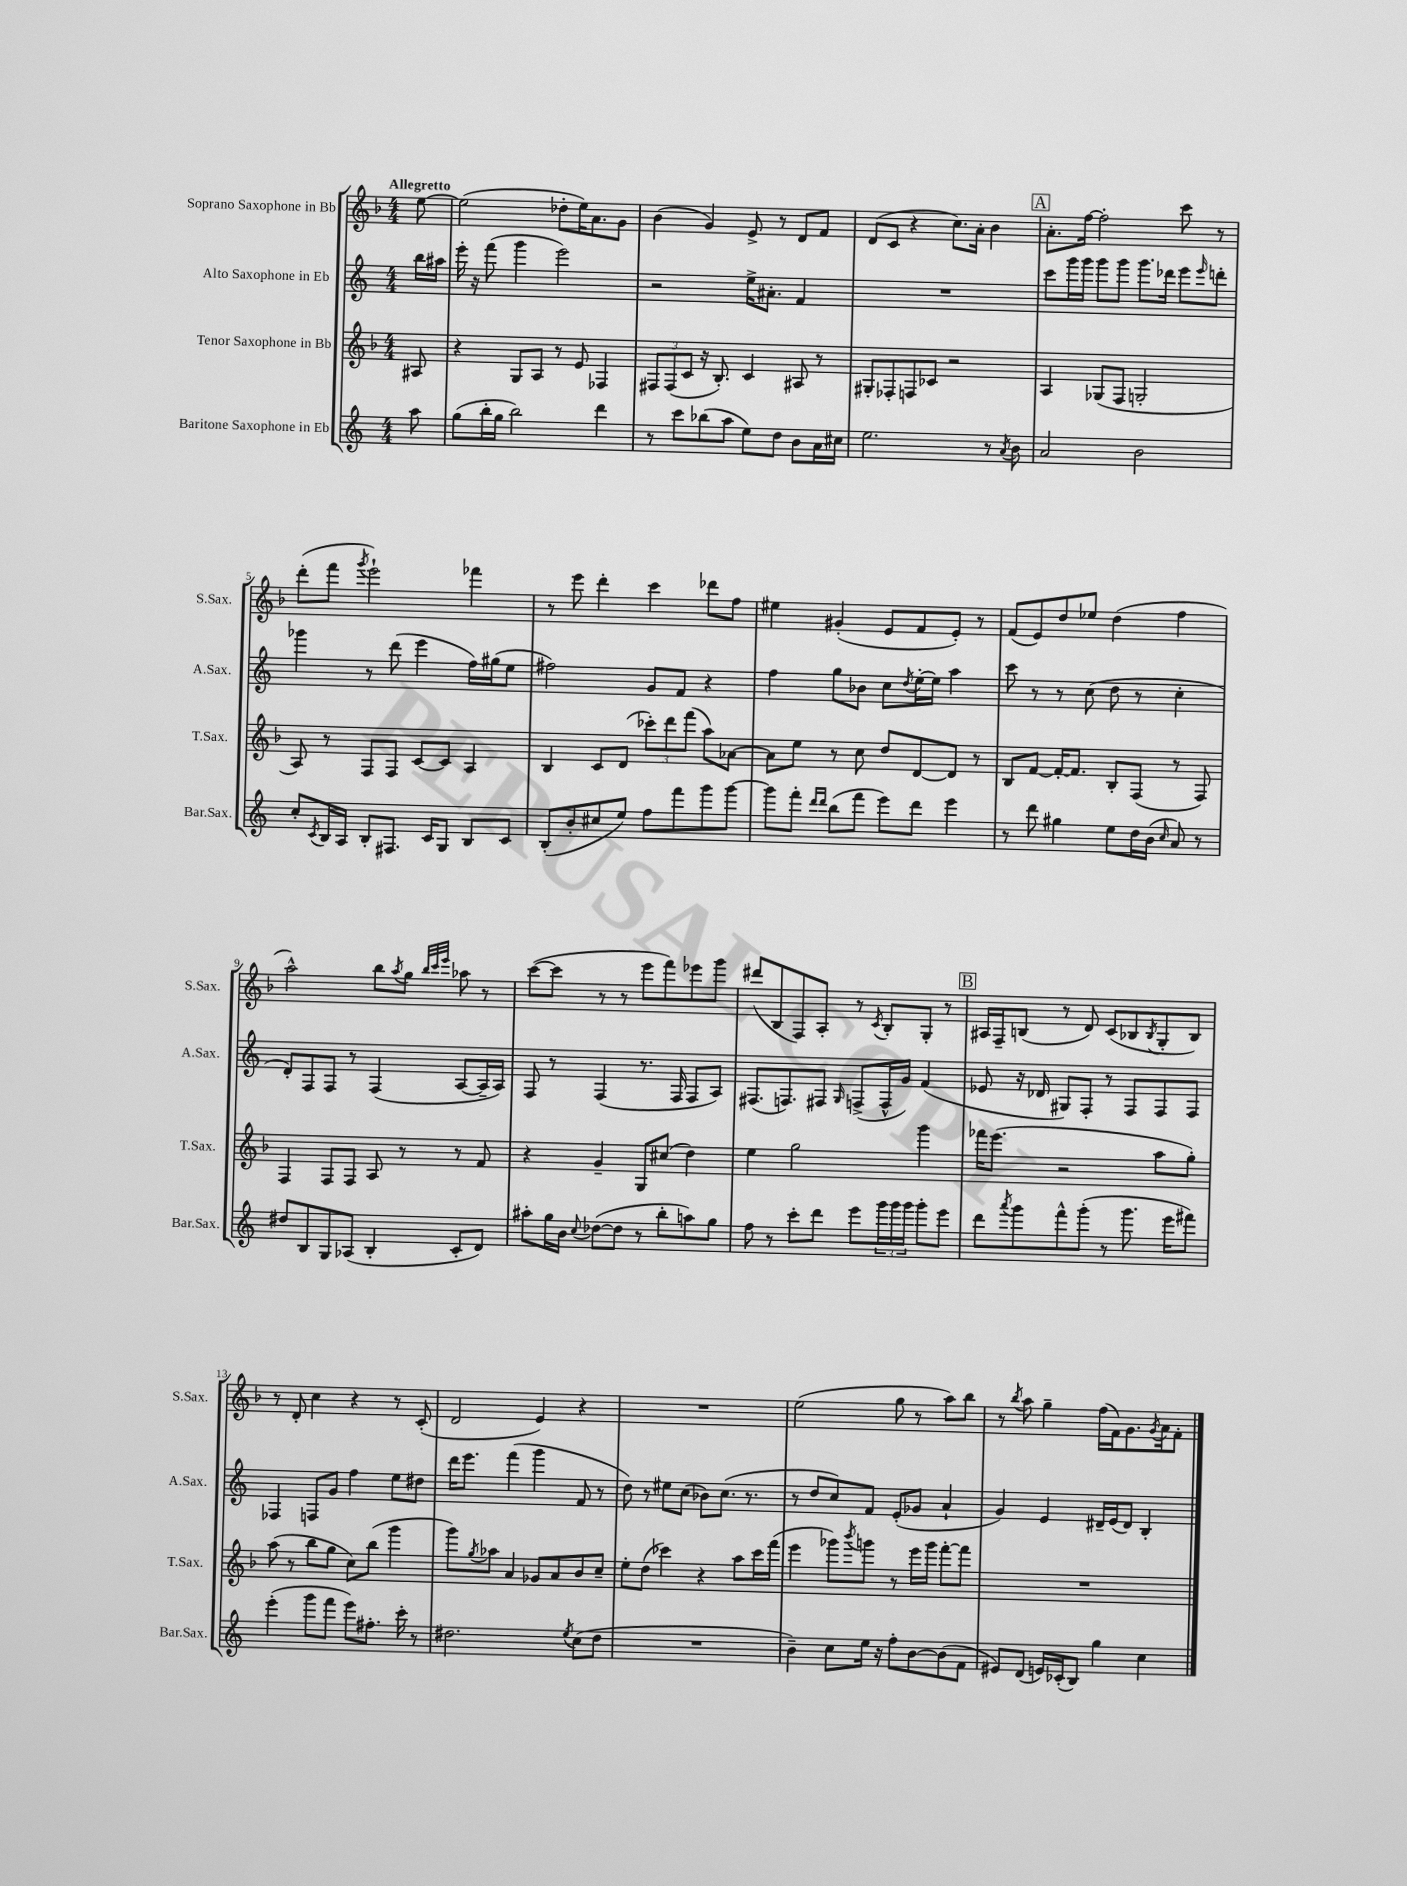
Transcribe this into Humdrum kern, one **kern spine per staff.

**kern	**kern	**kern	**kern
*staff4	*staff3	*staff2	*staff1
*clefG2	*clefG2	*clefG2	*clefG2
*k[]	*k[b-]	*k[]	*k[b-]
*M4/4	*M4/4	*M4/4	*M4/4
8aa\	8A#/	16bb\LL	[8ee\
.	.	16aa#\JJ	.
=	=	=	=
(8gg\L	4r	16eee'\	(2ee\]
.	.	16r	.
16bb'\L	.	(8fff\	.
16gg\JJ	.	.	.
2bb\)	8G/L	4ggg\	.
.	8A/J	.	.
.	8r	2eee\)	8dd-'\L
.	8e/	.	16ee\K)
.	.	.	8.a\
4ddd\	4F-/	.	.
.	.	.	8g\J
=	=	=	=
8r	12F#/L	2r	(4b-\
.	(12F#/	.	.
8ccc\L	.	.	.
.	12c/J	.	.
(8bb-\	16r	.	4g/)
.	8.B-'/)	.	.
8aa\J	.	.	.
8ee\L)	4c/	16ee^\LK	8e^/
.	.	8.a#'\J	.
8dd\J	.	.	8r
8b\L	8A#/	4f/	8d/L
16a\L	8r	.	8f/J
16cc#\JJ	.	.	.
=	=	=	=
2.ee\	8G#'/L	1r	(8d/L
.	8F-'/	.	8c/J
.	8F/	.	4r
.	8c-/J	.	.
.	2r	.	8.cc\L)
.	.	.	16a'\Jk
8r	.	.	4b-\
8qa/	.	.	.
8b\	.	.	.
=	=	=	=
2a/	4A/	8ccc\L	8.a'\L
.	.	16ggg\L	.
.	.	16ggg\JJ	[16ff\Jk
.	(8G-/L	8ggg\L	2ff'\]
.	8F/J	8ggg\J	.
2b\	2G'/	8.ggg\L	.
.	.	16ddd-\Jk	.
.	.	8eee\L	8ccc\
.	.	16qqeee/	.
.	.	8ddd'\J	8r
=	=	=	=
8cc'/L	8A/)	4ggg-\	(8ddd'\L
8qc/	.	.	.
16B/L	8r	.	8fff\J
16A/JJ	.	.	.
.	.	.	8qggg/
8B'/L	8F/L	8r	2eee`\)
8.F#/J	8F/J	(8ddd\	.
.	[8c/L	4eee\	.
16c/LK	.	.	.
8G/J	8c/]J	.	.
8B/L	4A/	16ff\LL)	4fff-\
.	.	(16gg#\J	.
8c/J	.	8ee\J	.
=	=	=	=
(8B'/L	4B-/	2ff#\)	8r
8b'/	.	.	8eee\
8cc#/	8c/L	.	4ddd'\
8ee/J)	(8d/J	.	.
8ff\L	12ccc-'\L)	8g/L	4ccc\
.	12ddd\	.	.
8fff\	.	8f/J	.
.	(12fff\J	.	.
8ggg\	8aa\L)	4r	8ddd-\L
[8ggg\J	[8a-\J	.	8ff\J
=	=	=	=
8ggg\]L	8a-\]L	4ff\	4ee#\
8fff'\J	8ee\J	.	.
16qqddd/LL	.	.	.
16qqddd/JJ	.	.	.
(8bb\L	8r	8gg\L	(4g#'/
8fff\J	8cc\	8b-\J	.
8eee\L)	8dd/L	8cc\L	8e/L
.	.	8qdd/	.
8ddd\J	[8d/	[16ee'\L	8f/
.	.	16ee\]JJ	.
4eee\	8d/]J	4aa\	8e'/J)
.	8r	.	8r
=	=	=	=
8r	8B-/L	8ccc\	(8f/L
8ddd\	[8f/J	8r	8e/)
4gg#\	16f'/_LK	8r	8dd/
.	8.f/]J	.	.
.	.	(8cc\	8ee-/J
8ee\L	8B-'/L	8dd\	(4dd\
16dd\L	(8F/J	8r	.
(16b\JJ	.	.	.
16qqcc/	.	.	.
8a/)	8r	4cc'\	4ff\
8r	8F/)	.	.
=	=	=	=
8dd#/L	4F/	8d'/L)	2aa^^\)
8B/	.	8F/	.
8G/	8F/L	8F/J	.
(8A-/J	8F/J	8r	.
4B'/	8A/	(4F/	8bb-\L
.	.	.	8qaa/
.	8r	.	8gg\J
.	.	.	32qqbb-/LLL
.	.	.	32qqccc/
.	.	.	32qqeee/JJJ
8c'/L	8r	[8A/L	8aa-\
8d/J)	8f/	16A~/]L	8r
.	.	16A/JJ)	.
=	=	=	=
8aa#'\L	4r	8F/	([8ccc\L
16gg\L	.	8r	8ccc\]J
16b\JJ	.	.	.
8qqcc/	.	.	.
([8dd-\L	4g~/	(4F/	8r
8dd-\]J	.	.	8r
8r	8G/L	8.r	8eee\L
8bb'\L	(8cc#/J	.	8fff\)
.	.	16F/	.
8aa\)	4dd\)	8F/L	8eee-\
8gg\J	.	8A/J)	8ggg\J
=	=	=	=
8ff\	4ee\	(8.F#/L	(8ddd#/L
8r	.	.	8B-/
.	.	8.F/)	.
8ccc'\L	2gg\	.	8F/)
8ddd\J	.	8F#/J	8A'/J
.	.	16qqG/	.
8eee\L	.	(8F^/L	8r
.	.	.	8qc/
24ggg\L	.	16F^^/L	8B-'/L
24ggg\	.	.	.
.	.	16g/JJ)	.
24ggg\JJ	.	.	.
8ggg'\L	4ggg\	(4f/	8G'/J
8eee\J	.	.	8r
=	=	=	=
8ddd\L	16fff-\LK	8e-/	16A#/LL
.	(8.eee\J	.	16F~/J
8qaaa/	.	.	.
8ggg\	.	16r	(8B/J
.	.	16d-/	.
8fff^^\	2r	8G#/L)	8r
(8ggg'\J	.	8F'/J	8d/)
8r	.	8r	(8c/L
8.ggg\	.	8F/L	8B-/
.	.	.	8qB-/
.	8aa\L	8F/	8G'/
16eee\LK	.	.	.
8fff#\J)	8gg'\J)	8F/J	8B-/J)
=	=	=	=
(4eee'\	(8aa\	4F-/	8r
.	8r	.	8d'/
8ggg\L	8bb-\L	8F/L	4cc\
8fff\J	8gg\J	8g/J	.
8eee\L)	8cc\L)	4ff\	4r
8.ff#'\J	(8bb-\J	.	.
.	4ggg\	8ee\L	8r
16ccc'\	.	.	.
8r	.	8dd#\J	(8c'/
=	=	=	=
2.dd#\	8ggg\L)	16ddd\LK	2d/
.	.	8.eee\J	.
.	8qgg/	.	.
.	8aa-\J	.	.
.	4a/	(4fff\	.
.	8g-/L	4ggg\	4e/)
.	8a/	.	.
8qee/	.	.	.
(8cc\L	8b-/	8f/	4r
8dd#\J	8cc~/J	8r	.
=	=	=	=
1r	8ee'\L	8dd\)	1r
.	(8dd\J	8r	.
.	4ccc-\)	8ee#\L	.
.	.	(8cc\J	.
.	4r	8b-\L)	.
.	.	(8.cc\J	.
.	8aa\L	.	.
.	.	8.r	.
.	16ccc-\L	.	.
.	(16fff\JJ	.	.
=	=	=	=
4b~\)	4eee\	8r	(2ee\
.	.	8dd/L	.
8cc\L	8ggg-\L)	8cc/)	.
.	8qbbb-/	.	.
16ee\Jk	8ggg\J	8f/J	.
16r	.	.	.
8ff'\L	8r	(8e'/L	8gg\
[8b\	16eee\LL	8g-/J	8r
.	16ggg\JJ	.	.
(8b\]	[8fff'\L	4a`/	8aa\L)
8f\J	8fff\]J	.	8bb-\J
=	=	=	=
8e#/L)	1r	4g/)	8r
.	.	.	8qbb-/
(8d/J	.	.	8aa\
16e/LL)	.	4e/	4gg~\
(16c-'/J	.	.	.
8B/J)	.	.	.
4gg\	.	16d#~/LL	(16ff\LL
.	.	(16e/J	16f\J)
.	.	8d#/J)	8.g\
4cc\	.	4B'/	.
.	.	.	8qg/
.	.	.	16a\k
.	.	.	8f'\J
==	==	==	==
*-	*-	*-	*-
